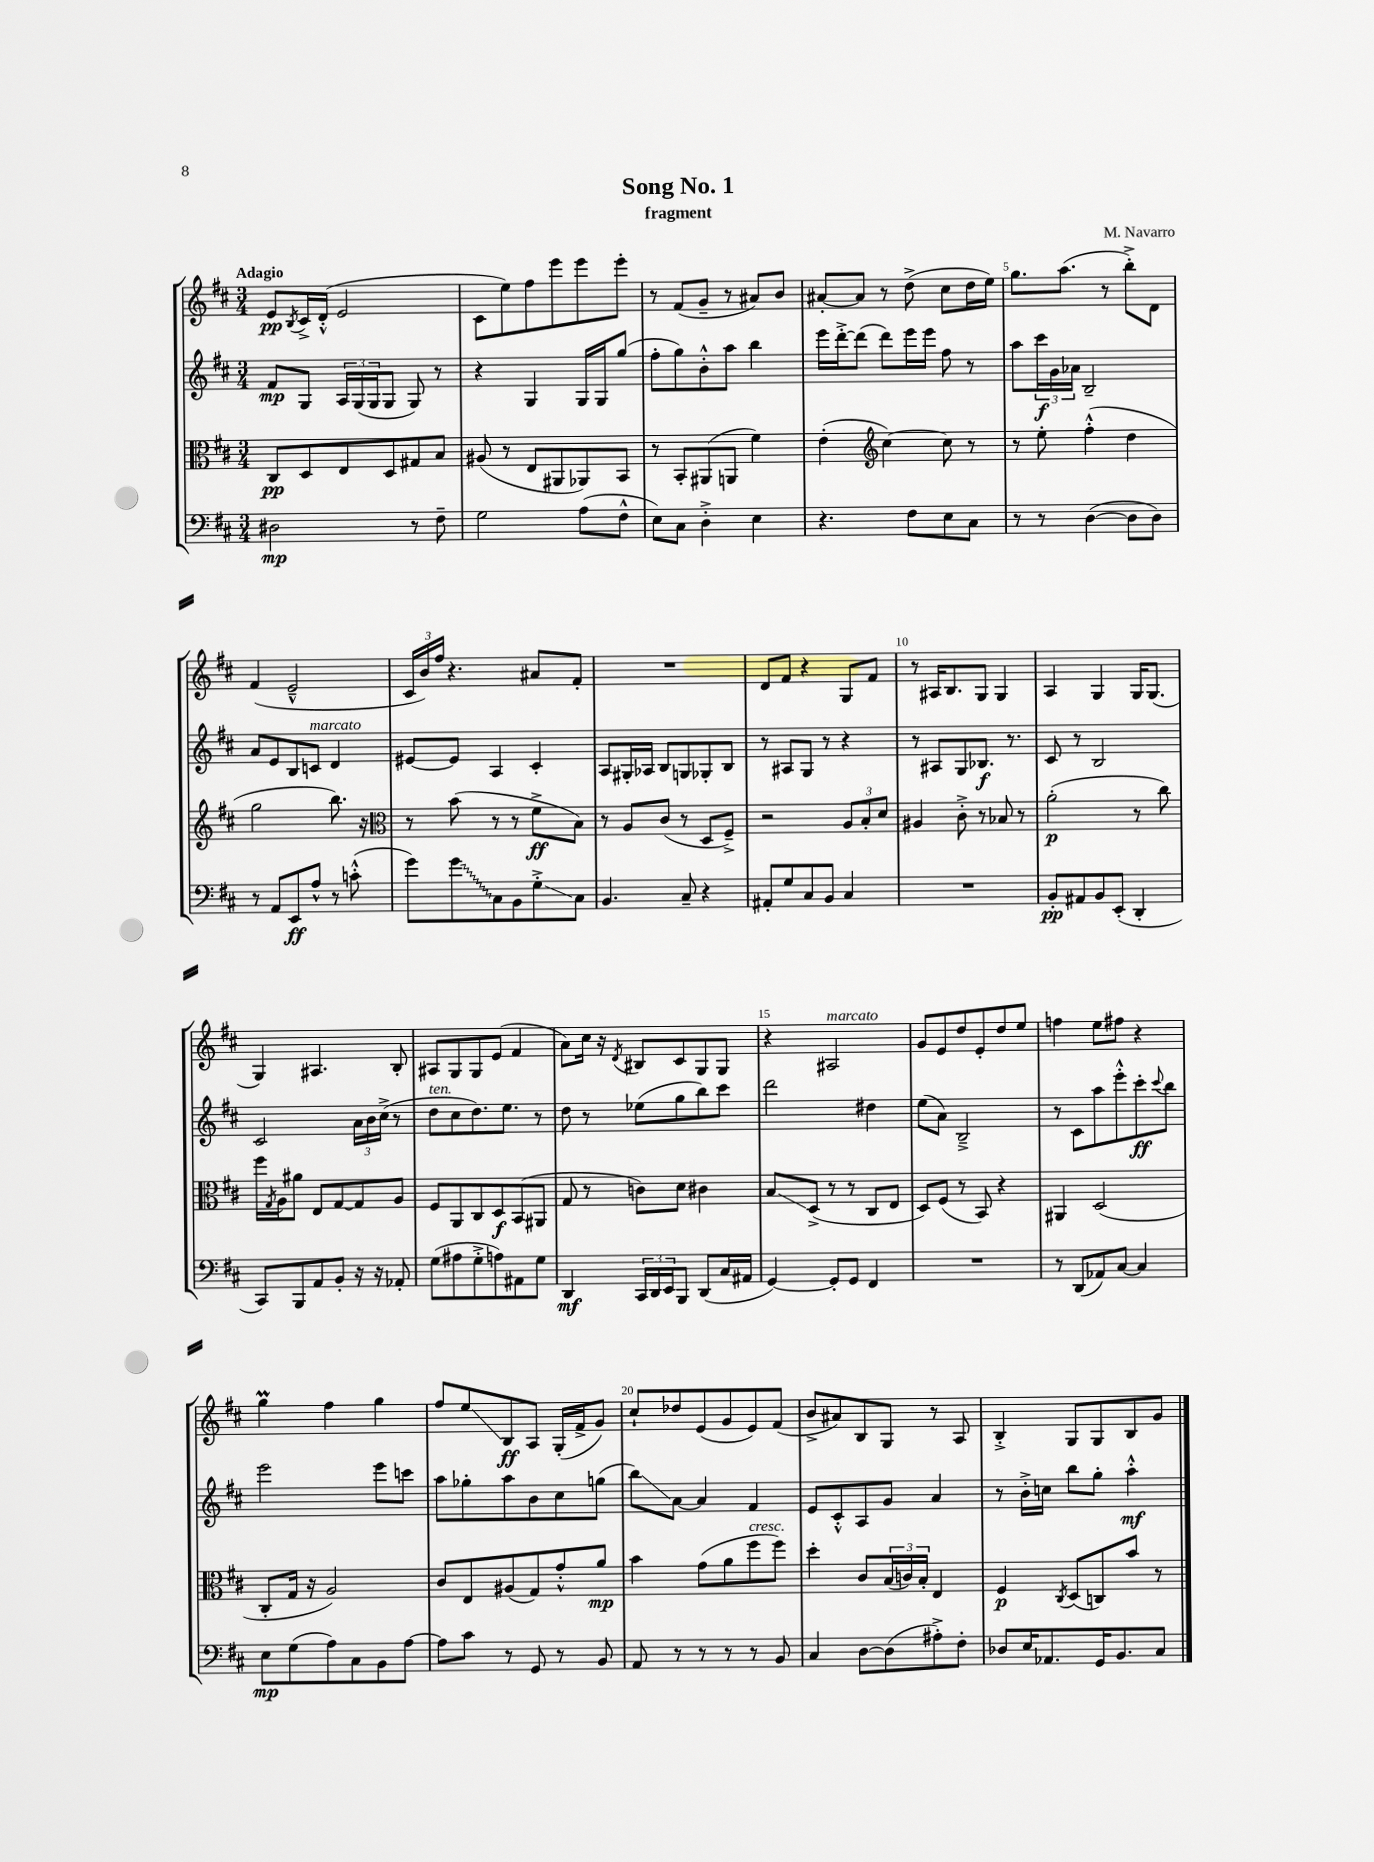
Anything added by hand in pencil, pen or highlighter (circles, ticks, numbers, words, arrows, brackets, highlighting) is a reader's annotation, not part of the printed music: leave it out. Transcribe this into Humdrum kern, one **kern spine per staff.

**kern	**kern	**kern	**kern
*staff4	*staff3	*staff2	*staff1
*clefF4	*clefC3	*clefG2	*clefG2
*k[f#c#]	*k[f#c#]	*k[f#c#]	*k[f#c#]
*M3/4	*M3/4	*M3/4	*M3/4
2D#	8C#	8f#	8e
.	.	.	8qB
.	8D	8G	16c#^
.	.	.	(16d'^^
.	8E	24A	2e
.	.	(24G	.
.	.	24G	.
.	8D	8G	.
8r	8G#	8G)	.
8F#~	8B	8r	.
=	=	=	=
2G	(8A#	4r	8c#
.	8r	.	8ee)
.	8E	4G	8ff#
.	8AA#	.	8eee
(8A	8AA-)	16G	8eee
.	.	16G	.
8F#^^	8BB	(8gg	8eee'
=	=	=	=
8E)	8r	8ff#'	8r
8C#	8BB'	8gg)	(8f#
4D'^	(8AA#	8b'^^	8g~
.	8AA	8aa	8r
4E	4f#)	4bb	8a#)
.	.	.	8b
=	=	=	=
4.r	(4e'	16eee	[8a#'
.	.	[16ddd'^	.
.	.	(8ddd]	8a#]
*	*clefG2	*	*
.	[4cc#)	8ddd)	8r
8F#	.	16eee	(8dd^
.	.	16eee	.
8E	8cc#]	8ff#	8cc#
8C#	8r	8r	16dd
.	.	.	16ee)
=	=	=	=
8r	8r	8aa	8.gg
8r	8ee'	24ccc#	.
.	.	24g	.
.	.	.	(8.aa
.	.	24a-	.
([4D	(4ff#'^^	2B~	.
.	.	.	8r
8D]	4dd	.	8bb'^)
8D)	.	.	8d
=	=	=	=
8r	2gg	8a	(4f#
8AA	.	8e	.
8EE	.	8B	2e~^^
8A^^	.	8c	.
8r	8.bb)	4d	.
(8c'^^	.	.	.
.	16r	.	.
=	=	=	=
*	*clefC3	*	*
8g)	8r	[8e#	24c#
.	.	.	24b)
.	.	.	24ff#
8g	(8b	8e#]	4.r
8C#	8r	4A	.
8BB	8r	.	.
8G'^	8f#^	4c#'	8a#
8C#	8B)	.	8f#'
=	=	=	=
4.BB	8r	8A	2.r
.	8A	16G#'	.
.	.	16A-	.
.	(8c#	8B	.
8C#~	8r	8G	.
4r	8D	8G-'	.
.	8F#~^)	8B	.
=	=	=	=
8AA#'	2r	8r	8d
8G	.	8A#	8f#
8C#	.	8G	4r
8BB	.	8r	.
4C#	12A	4r	8G
.	12B'	.	.
.	.	.	8f#
.	12d	.	.
=	=	=	=
2.r	4A#	8r	8r
.	.	8A#	16A#
.	.	.	8.B
.	8c#'^	8G	.
.	8r	8.B-	8G
.	8B-	.	4G
.	.	8.r	.
.	8r	.	.
=	=	=	=
8BB'	(2a'	8c#	4A
8AA#	.	8r	.
8BB	.	2B	4G
(8EE'	.	.	.
4DD'	8r	.	16G
.	.	.	(8.G
.	8cc#)	.	.
=	=	=	=
8CC#)	16ff#	2c#	4G)
.	8qG	.	.
.	16A	.	.
8BBB	8a#	.	.
8AA	8E	.	4.A#
8BB'	[8G	.	.
16r	8G]	24a	.
.	.	24b	.
16r	.	.	.
.	.	(24cc#^	.
8AA-'	8A	8r	8B'
=	=	=	=
(8G	8F#	8dd	8A#
8A#	8AA	8cc#	8G
8G'^	8C#	8.dd)	8G
8A)	8D	.	(8e
.	.	8.ee	.
8AA#	(8BB	.	4f#
8G	8AA#	8r	.
=	=	=	=
4DD	8G	8dd	8a)
.	8r	8r	16cc#
.	.	.	16r
.	.	.	8qd
24CC#	8c)	(8ee-	8B#
24DD	.	.	.
24EE	.	.	.
8BBB	8d	8gg	8c#
(8DD	4c#	8bb)	8G
16C#	.	8ccc#	8G
16AA#	.	.	.
=	=	=	=
[4GG)	8B	2ddd	4r
.	(8D^	.	.
8GG']	8r	.	2A#
8GG	8r	.	.
4FF#	8C#	4dd#	.
.	8E	.	.
=	=	=	=
2.r	8D)	(8ee	8g
.	(8F#	8a)	8e
.	8r	2B~^	8dd
.	8BB)	.	8e'
.	4r	.	8dd
.	.	.	8ee
=	=	=	=
8r	4AA#	8r	4ff
(8DD	.	8c#	.
8AA-)	(2D	8aa	8ee
[8C#	.	8eee'^^	8ff#
4C#]	.	8ccc#'	4r
.	.	8qqccc#	.
.	.	8bb	.
=	=	=	=
8E	8C#'	2eee	4gg
(8G	16G	.	.
.	16r	.	.
8A)	2A)	.	4ff#
8C#	.	.	.
8BB	.	8eee	4gg
[8A	.	8ccc	.
=	=	=	=
8A]	8c#	8aa	8ff#
8c#	8E	8gg-'	8ee
8r	(8A#	8aa	8B
8GG	8G)	8b	8A
8r	8g'^^	8cc#	(16G'
.	.	.	16f#^
8BB	8a	(8gg	8g)
=	=	=	=
8AA	4b	8bb)	8cc#`
8r	.	[8a	8dd-
8r	(8g	4a]	(8e
8r	8a	.	8g
8r	8ff#	4f#	8e)
8BB	8ff#)	.	(8f#
=	=	=	=
4C#	4dd'	8e	8b^
.	.	8c#'^^	8a#)
[8D	8c#	8A	8B
(8D]	(24B	8g	8G
.	24c)	.	.
.	24B'	.	.
8A#'^)	4E	4a	8r
8F#'	.	.	8A
=	=	=	=
8D-	4F#	8r	4B'^
16E	.	16b'^	.
8.AA-	.	16cc	.
.	8qC#	.	.
.	(8D	8bb	8G
16GG	8C)	8gg'	8G
8.BB	.	.	.
.	8b	4aa'^^	8B
8C#	8r	.	8g
==	==	==	==
*-	*-	*-	*-
